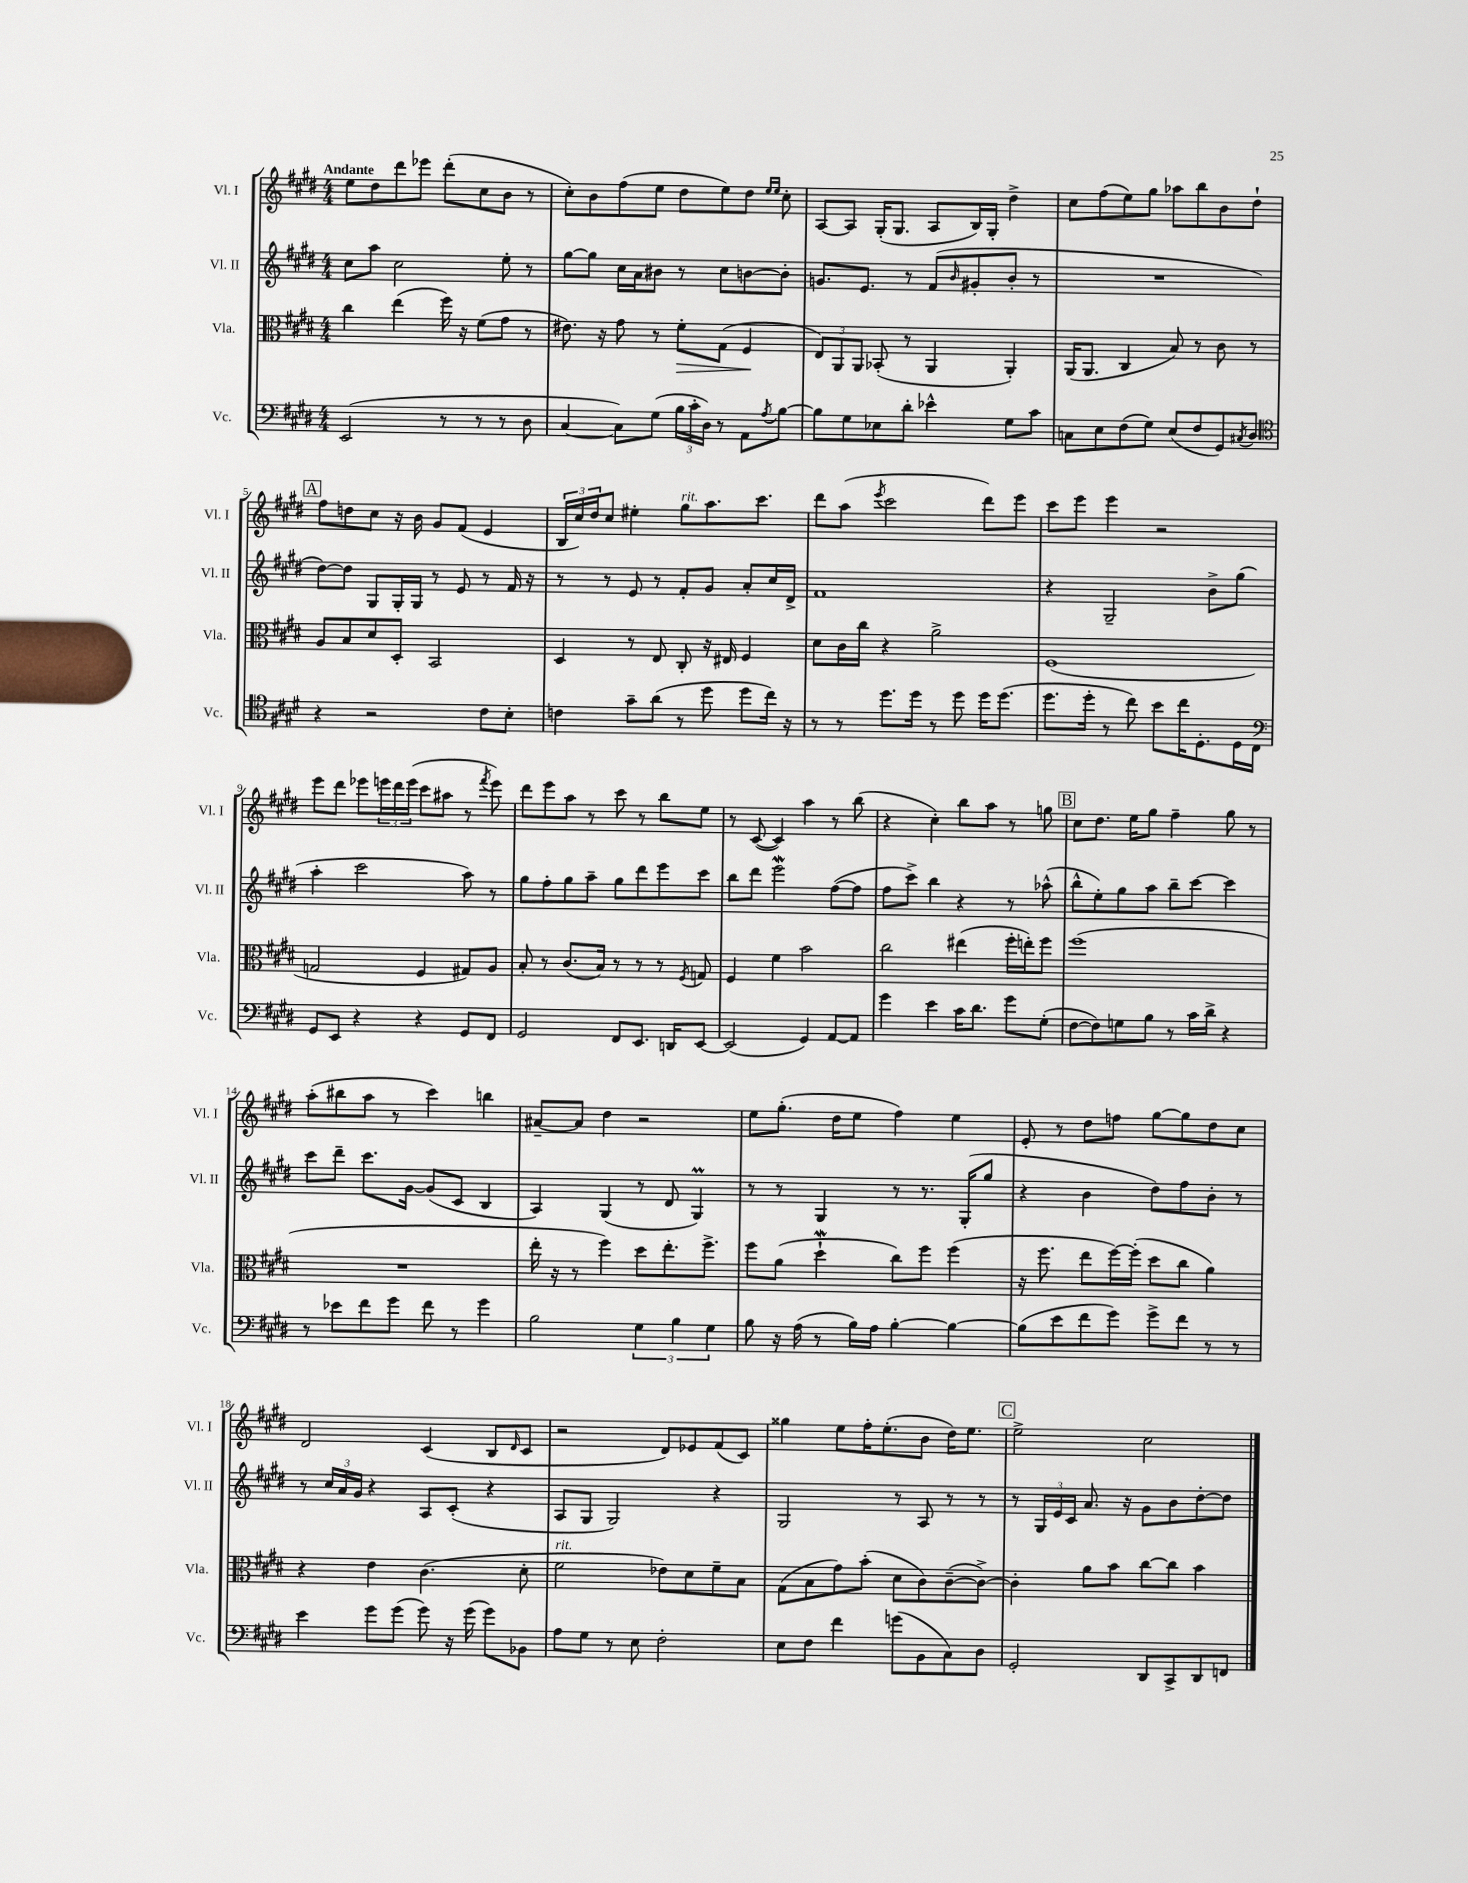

**kern	**kern	**kern	**kern
*staff4	*staff3	*staff2	*staff1
*clefF4	*clefC3	*clefG2	*clefG2
*k[f#c#g#d#]	*k[f#c#g#d#]	*k[f#c#g#d#]	*k[f#c#g#d#]
*M4/4	*M4/4	*M4/4	*M4/4
(2EE	4cc#	8cc#	8ee
.	.	8aa	8dd#
.	(4ee	2cc#	8ddd#
.	.	.	8eee-
8r	16ff#)	.	(8ddd#'
.	16r	.	.
8r	(8f#	.	8cc#
8r	8g#	8ee'	8b
8D#	8r	8r	8r
=	=	=	=
[4C#	8.e#)	[8gg#	8cc#')
.	.	8gg#]	8b
.	16r	.	.
8C#])	8g#	16cc#	(8ff#
.	.	16a	.
(8G#	8r	8b#	8ee
24B	8f#'	8r	8dd#
24c#'	.	.	.
24D#)	.	.	.
8r	(8G#	8cc#	8ee)
8AA	4F#	[8b	8dd#
.	.	.	16qqee
8qA	.	.	16qqee
[8B	.	8b']	8cc#'
=	=	=	=
8B]	12E)	8.g	[8A
.	12AA	.	.
8G#	.	.	8A]
.	12AA	.	.
.	.	8.e	.
8E-	(8BB-'	.	(16G#'
.	.	.	8.G#
8d#'	8r	8r	.
4e-^^	4AA	(8f#	8A
.	.	16qqb	.
.	.	8g#'	16B)
.	.	.	16G#'
8G#	4AA')	8b'	4dd#^
8c#	.	8r	.
=	=	=	=
8C	(16AA	1r	8cc#
.	8.AA	.	.
8E	.	.	(8ff#
(8F#	4C#	.	8ee)
8G#)	.	.	8gg#
(8E	8B)	.	8aa-
8F#	8r	.	8bb
8GG#)	8c#	.	8b
8qC#	.	.	.
8D#	8r	.	8dd#`
=	=	=	=
*clefC4	*	*	*
4r	8A	[8dd#)	8ff#
.	8B	8dd#]	8dd
2r	8d#	8G#	8cc#
.	8D#'	16G#'	16r
.	.	16G#	16b
.	2BB	8r	8g#
.	.	8e	(8f#
8c#	.	8r	4e
8B'	.	16f#	.
.	.	16r	.
=	=	=	=
4c	4D#	8r	24B
.	.	.	24cc#)
.	.	.	24dd#
.	.	8r	8cc#
8g#~	8r	8e	4ee#'
(8a	8E	8r	.
8r	8C#'	8f#'	8gg#
8dd#	16r	8g#	8.aa
.	16E#	.	.
8dd#	4F#	8a'	.
.	.	.	8.ccc#
16cc#)	.	16cc#	.
16r	.	16d#^	.
=	=	=	=
8r	8d#	1f#	8ddd#
8r	16c#	.	(8aa
.	16cc#	.	.
.	.	.	8qeee
8.dd#	4r	.	2ccc#
16dd#	.	.	.
8r	2a^	.	.
8dd#	.	.	.
16dd#	.	.	8ddd#)
(8.dd#	.	.	.
.	.	.	8eee
=	=	=	=
8.dd#	(1F#	4r	8ccc#
.	.	.	8eee
16dd#'	.	.	.
8r	.	2G#~	4eee
8cc#)	.	.	.
8b	.	.	2r
16cc#	.	.	.
8.D#'	.	.	.
.	.	8b^	.
16D#	.	(8gg#	.
16C#	.	.	.
=	=	=	=
*clefF4	*	*	*
8GG#	2G	4aa'	8eee
8EE	.	.	8ddd#
4r	.	2ccc#	8eee-
.	.	.	24eee
.	.	.	24ddd#
.	.	.	(24eee
4r	4F#	.	8ccc#
.	.	.	8aa#
8GG#	8G#)	8aa)	8r
.	.	.	8qfff#
8FF#	8A	8r	8eee)
=	=	=	=
2GG#	8B'	8gg#	8ddd#
.	8r	8ff#'	8eee
.	(8.c#	8gg#	8aa
.	.	8aa~	8r
.	16B)	.	.
8FF#	8r	8gg#	8ccc#
8.EE	8r	8ddd#	8r
.	8r	8eee	8bb
16DD	.	.	.
.	8qF#	.	.
[8EE	8G	8ccc#	8ee
=	=	=	=
(2EE]	4F#	8bb	8r
.	.	8ddd#	([8c#
.	4f#	2eee	4c#])
4GG#)	2b	.	4aa
[8AA	.	([8ff#	8r
8AA]	.	8ff#]	(8bb
=	=	=	=
4g#	2cc#	8ff#	4r
.	.	8ccc#^)	.
4e	.	4bb	4cc#')
16c#	(4ee#	4r	8bb
8.d#	.	.	.
.	.	.	8aa
8g#	16ff#'	8r	8r
.	16ee')	.	.
(8G#'	8ff#	(8aa-^^	8gg
=	=	=	=
[8F#	(1ff#	8bb^^	8cc#
8F#])	.	8ee')	8.dd#
8G	.	8gg#	.
.	.	.	16ee
8B	.	8aa	8gg#
8r	.	8bb~	4ff#~
16c#	.	[8ccc#	.
16d#^	.	.	.
4r	.	4ccc#]	8gg#
.	.	.	8r
=	=	=	=
8r	1r	8ccc#	(8aa'
8e-	.	8ddd#~	8bb#
8f#	.	8.ccc#	8aa
8g#	.	.	8r
.	.	[16g#	.
8f#	.	(8g#]	4ccc#)
8r	.	8c#	.
4g#	.	4B	4bb
=	=	=	=
2B	16ee'	4A)	[8a#~
.	16r	.	.
.	8r	.	8a#]
.	4ff#)	(4G#	4dd#
6G#	8dd#	8r	2r
.	8.ee'	8d#	.
6B	.	.	.
.	.	4G#)	.
.	8.ff#^	.	.
6G#	.	.	.
=	=	=	=
8B	8ff#	8r	8ee
16r	(8a	8r	(8.gg#'
(16A	.	.	.
8r	4dd#`	4G#	.
.	.	.	16dd#
16B)	.	.	8ee
16A	.	.	.
[4B'	8cc#)	8r	4ff#)
.	8ff#	8.r	.
4B_	(4ff#	.	4ee
.	.	(16G#'	.
.	.	8gg#	.
=	=	=	=
(8B]	16r	4r	8e'
.	8.ff#	.	.
8e	.	.	8r
8f#	8ee	4b	8dd#
8g#)	[16ff#)	.	8ff
.	(16ff#']	.	.
8g#^	8dd#	8dd#)	[8gg#
8f#	8cc#	8ff#	8gg#]
8r	4a)	8b'	8dd#
8r	.	8r	8cc#
=	=	=	=
4e	4r	8r	2d#
.	.	24cc#	.
.	.	24a	.
.	.	24g#	.
8g#	4e	4r	.
(8g#	.	.	.
8g#)	(4.c#	8A	(4c#
16r	.	(8c#'	.
(16g#	.	.	.
8g#)	.	4r	8B
.	.	.	16qqd#
8BB-	8d#'	.	8c#
=	=	=	=
8A	2f#	8A	2r
8G#	.	8G#	.
8r	.	2G#)	.
8E	.	.	.
2F#'	8e-)	.	8d#)
.	8d#	.	8e-
.	8f#~	4r	(8f#
.	8B	.	8c#)
=	=	=	=
8E	(8G#	2G#	4gg##
8F#	8B	.	.
4f#	8g#)	.	8ee
.	(8b'	.	16ff#'
.	.	.	(8.ee'
(8g	8d#	8r	.
8BB	8c#)	8A	8b
8C#)	([8c#~	8r	16dd#)
.	.	.	8.ee
8D#	8c#^_)	8r	.
=	=	=	=
2GG#'	4c#']	8r	2ee^
.	.	24G#	.
.	.	24e	.
.	.	24c#	.
.	8a	8.a	.
.	8b	.	.
.	.	16r	.
8DD#	[8cc#	8g#	2cc#
8CC#^	8cc#]	8b	.
8DD#	4b	[8dd#'	.
8FF	.	8dd#]	.
==	==	==	==
*-	*-	*-	*-
